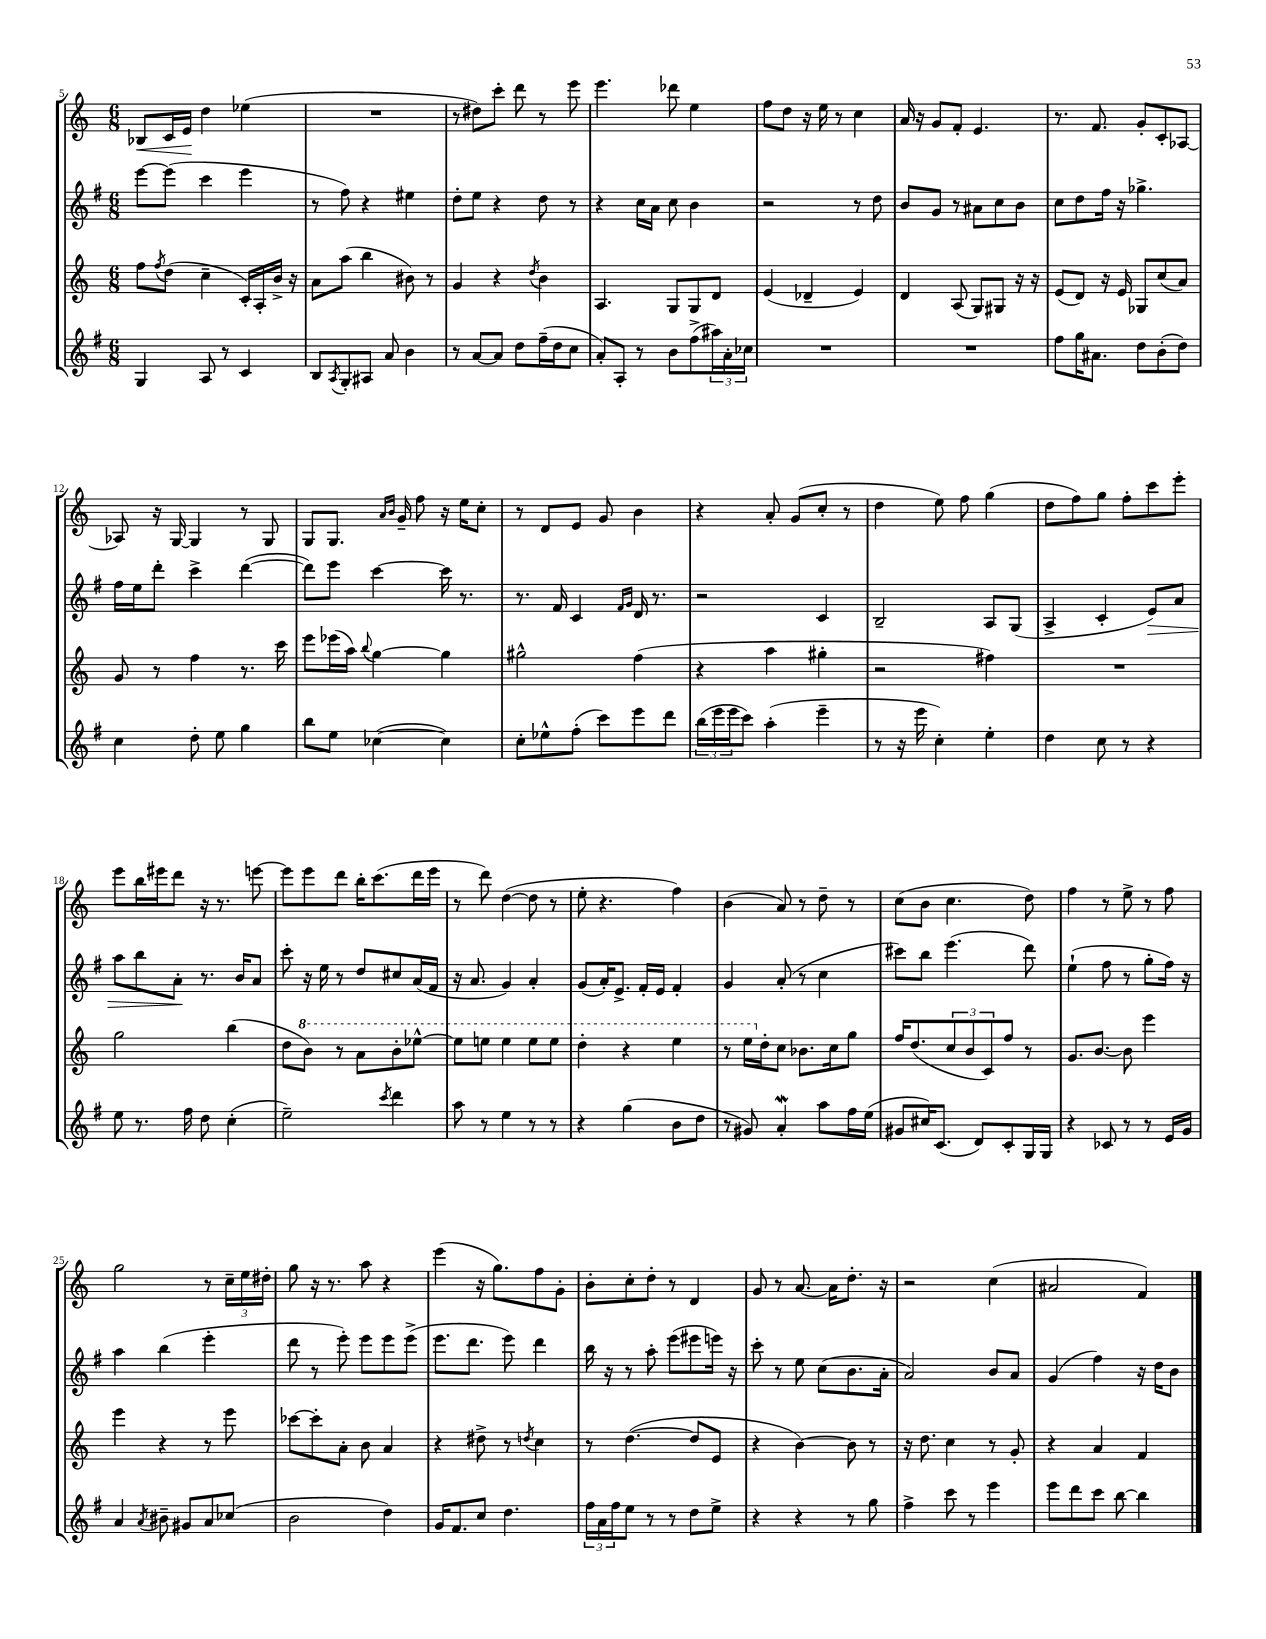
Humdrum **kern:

**kern	**kern	**kern	**dynam	**kern	**dynam
*part4	*part3	*part2	*part2	*part1	*part1
*staff4	*staff3	*staff2	*staff2	*staff1	*staff1
*clefG2	*clefG2	*clefG2	*	*clefG2	*
*k[f#]	*k[]	*k[f#]	*	*k[]	*
*M6/8	*M6/8	*M6/8	*	*M6/8	*
=5	=5	=5	=5	=5	=5
!	!	!	!	!	!LO:HP:b
4G/	8ff\L	[8eee\L	.	8B-X/L	<
.	8qff/	.	.	.	.
.	(8dd\J	(8eee\J]	.	16c/L	.
.	.	.	.	16e/JJ	.
8A/	4cc~\	4ccc\	.	4dd\	[
8r	.	.	.	.	.
4c/	16c'/LL)	4eee\	.	(4ee-X\	.
.	16A'/	.	.	.	.
.	16b^/JJ	.	.	.	.
.	16r	.	.	.	.
=6	=6	=6	=6	=6	=6
8B/L	8a\L	8r	.	2.r	.
8qA/	.	.	.	.	.
8G'/	(8aa\J	8ff#\)	.	.	.
8A#X/J	4bb\	4r	.	.	.
8a/	.	.	.	.	.
4b\	8b#X\)	4ee#X\	.	.	.
.	8r	.	.	.	.
=7	=7	=7	=7	=7	=7
8r	4g/	8dd'\L	.	8r	.
[8a/L	.	8ee\J	.	8dd#X\L)	.
8a/J]	4r	4r	.	8ccc'\J	.
8dd\L	.	.	.	8ddd\	.
.	8qdd/	.	.	.	.
(16ff#~\L	4b\	8dd\	.	8r	.
16dd\J	.	.	.	.	.
8cc\J	.	8r	.	8eee\	.
=8	=8	=8	=8	=8	=8
8a'/L)	4.A/	4r	.	4.eee\	.
8A'/J	.	.	.	.	.
8r	.	16cc\LL	.	.	.
.	.	16a\JJ	.	.	.
8b\L	8G/L	8cc\	.	8ddd-X\	.
(8ff#^\	8G/	4b\	.	4ee\	.
24aa#X\L)	8d/J	.	.	.	.
24a'\	.	.	.	.	.
24cc-X\JJ	.	.	.	.	.
=9	=9	=9	=9	=9	=9
2.r	(4e/	2r	.	8ff\L	.
.	.	.	.	8dd\J	.
.	4d-X~/	.	.	16r	.
.	.	.	.	16ee\	.
.	.	.	.	8r	.
.	4e/)	8r	.	4cc\	.
.	.	8dd\	.	.	.
=10	=10	=10	=10	=10	=10
2.r	4d/	8b/L	.	16a/	.
.	.	.	.	16r	.
.	.	8g/J	.	8g/L	.
.	(8A/	8r	.	8f'/J	.
.	8G/L)	8a#X\L	.	4.e/	.
.	8G#X/J	8cc\	.	.	.
.	16r	8b\J	.	.	.
.	16r	.	.	.	.
=11	=11	=11	=11	=11	=11
8ff#\L	(8e/L	8cc\L	.	8.r	.
16gg\K	8d/J)	8dd\	.	.	.
8.a#X\J	.	.	.	8.f/	.
.	16r	16ff#\Jk	.	.	.
.	16e/	16r	.	.	.
8dd\L	8G-X/L	4.gg-X^\	.	8g'/L	.
(8b'\	(8cc/	.	.	8c'/	.
8dd\J)	8a/J)	.	.	[8A-X/J	.
!!LO:LB:g=z
=12	=12	=12	=12	=12	=12
4cc\	8g/	16ff#\LL	.	8A-X/]	.
.	.	16ee\J	.	.	.
.	8r	8ddd'\J	.	16r	.
.	.	.	.	[16G/	.
8dd'\	4ff\	4ccc^\	.	4G/]	.
8ee\	.	.	.	.	.
4gg\	8.r	([4ddd\	.	8r	.
.	.	.	.	8G/	.
.	16ccc\	.	.	.	.
=13	=13	=13	=13	=13	=13
8bb\L	8eee\L	8ddd\L])	.	8G/L	.
8ee\J	(16eee-X\L	8eee\J	.	8.G/J	.
.	16aa\JJ)	.	.	.	.
.	8qqbb/	.	.	.	.
([4cc-X\	[4gg\	[4ccc\	.	.	.
.	.	.	.	16qqa/LL	.
.	.	.	.	16qqb/JJ	.
.	.	.	.	16g~/	.
.	.	.	.	8ff\	.
4cc-\])	4gg\]	16ccc\]	.	16r	.
.	.	8.r	.	16ee\KL	.
.	.	.	.	8cc'\J	.
=14	=14	=14	=14	=14	=14
8cc'\L	2gg#X^^\	8.r	.	8r	.
8ee-X^^\	.	.	.	8d/L	.
.	.	16f#/	.	.	.
(8ff#'\J	.	4c/	.	8e/J	.
8ccc\L)	.	.	.	8g/	.
.	.	16qqf#/LL	.	.	.
.	.	16qqg/JJ	.	.	.
8eee\	(4ff\	16d/	.	4b\	.
.	.	8.r	.	.	.
8ddd\J	.	.	.	.	.
=15	=15	=15	=15	=15	=15
(24bb\LL	4r	2r	.	4r	.
24eee\	.	.	.	.	.
24eee\J	.	.	.	.	.
8ccc\J)	.	.	.	.	.
(4aa'\	4aa\	.	.	8a'/	.
.	.	.	.	(8g/L	.
4eee~\	4gg#X'\	4c/	.	8cc'/J	.
.	.	.	.	8r	.
=16	=16	=16	=16	=16	=16
8r	2r	2B~/	.	4dd\	.
16r	.	.	.	.	.
16eee\	.	.	.	.	.
4cc'\)	.	.	.	8ee\)	.
.	.	.	.	8ff\	.
4ee'\	4ff#X\)	8A/L	.	(4gg\	.
.	.	(8G/J	.	.	.
=17	=17	=17	=17	=17	=17
4dd\	2.r	4A^/	.	8dd\L	.
.	.	.	.	8ff\)	.
8cc\	.	4c'/	.	8gg\J	.
8r	.	.	.	8ff'\L	.
!	!	!	!LO:HP:b	!	!
4r	.	8e/L)	>	8ccc\	.
.	.	8a/J	.	8eee'\J	.
!!LO:LB:g=z
=18	=18	=18	=18	=18	=18
8ee\	2gg\	8aa\L	.	8eee\L	.
8.r	.	8bb\	.	16bb\L	.
.	.	.	.	16eee#X\J	.
.	.	8a'\J	.	8ddd\J	.
16ff#\	.	.	.	.	.
8dd\	.	8.r	]	16r	.
.	.	.	.	8.r	.
(4cc'\	(4bb\	.	.	.	.
.	.	16b/KL	.	.	.
.	.	8a/J	.	[8eeen\	.
=19	=19	=19	=19	=19	=19
2ee~\)	8dd\L	8ccc'\	.	8eee\L]	.
*	*8va	*	*	*	*
.	8bb\J)	16r	.	8eee\	.
.	.	16ee\	.	.	.
.	8r	8r	.	8ddd\J	.
.	8aa\L	8dd/L	.	16bb'\KL	.
.	.	.	.	(8.ccc\	.
8qccc/	.	.	.	.	.
4ddd\	8bb'\	8cc#X/	.	.	.
.	[8eee-X^^\J	(16a/L	.	16ddd\L	.
.	.	16f#/JJ	.	16eee\JJ	.
=20	=20	=20	=20	=20	=20
8aa\	8eee-\L]	16r	.	8r	.
.	.	8.a/	.	.	.
8r	8eeen\J	.	.	8ddd\)	.
4ee\	4eee\	4g/)	.	([4dd\	.
8r	8eee\L	4a'/	.	8dd\]	.
8r	8eee\J	.	.	8r	.
=21	=21	=21	=21	=21	=21
4r	4ddd'\	(8g/L	.	8ee'\	.
.	.	16a'/K)	.	4.r	.
.	.	8.e^/J	.	.	.
(4gg\	4r	.	.	.	.
.	.	16f#'/LL	.	.	.
.	.	16e/JJ	.	.	.
8b\L	4eee\	4f#'/	.	4ff\)	.
8dd\J	.	.	.	.	.
=22	=22	=22	=22	=22	=22
8r	8r	4g/	.	(4b\	.
8g#X/)	16eee\LL	.	.	.	.
*	*X8va	*	*	*	*
.	16dd'\J	.	.	.	.
4aW'/	8cc\J	(8a'/	.	8a/)	.
.	8.b-X\L	8r	.	8r	.
8aa\L	.	4cc\	.	8dd~\	.
.	16cc\k	.	.	.	.
16ff#\L	8gg\J	.	.	8r	.
(16ee\JJ	.	.	.	.	.
=23	=23	=23	=23	=23	=23
8g#X/L	16ff/KL	8ccc#X\L)	.	(8cc\L	.
.	(8.dd/	.	.	.	.
16cc#X/K)	.	8bb\J	.	8b\J	.
(8.c/J	.	.	.	.	.
.	12cc/	(4.eee\	.	4.cc\	.
.	12b/	.	.	.	.
8d/L)	.	.	.	.	.
.	12c/)	.	.	.	.
8c'/	8ff/J	.	.	.	.
16G/L	8r	8ddd\)	.	8dd\)	.
16G/JJ	.	.	.	.	.
=24	=24	=24	=24	=24	=24
4r	8.g/L	(4ee`\	.	4ff\	.
.	[8.b/J	.	.	.	.
8c-X/	.	8ff#\	.	8r	.
8r	8b\]	8r	.	8ee^\	.
8r	4eee\	8gg'\L	.	8r	.
16e/LL	.	16ff#\Jk)	.	8ff\	.
16g/JJ	.	16r	.	.	.
!!LO:LB:g=z
=25	=25	=25	=25	=25	=25
4a/	4eee\	4aa\	.	2gg\	.
8qa/	.	.	.	.	.
8b#X~\	4r	(4bb\	.	.	.
8g#X/L	.	.	.	.	.
8a/	8r	4eee'\	.	8r	.
(8cc-X/J	8eee\	.	.	24cc~\LL	.
.	.	.	.	24ee\	.
.	.	.	.	24dd#X'\JJ	.
=26	=26	=26	=26	=26	=26
2b\	[8ccc-X\L	8ddd\	.	8gg\	.
.	8ccc-'\]	8r	.	16r	.
.	.	.	.	8.r	.
.	8a'\J	8eee'\)	.	.	.
.	8b\	8eee\L	.	8aa\	.
4dd\)	4a/	8eee\	.	4r	.
.	.	(8eee^\J	.	.	.
=27	=27	=27	=27	=27	=27
16g/KL	4r	8.eee\L	.	(4eee\	.
8.f#/	.	.	.	.	.
.	.	8.ddd\J	.	.	.
8cc/J	8dd#X^\	.	.	16r	.
.	.	.	.	8.gg\L)	.
4.dd\	8r	8eee\)	.	.	.
.	8qddn/	.	.	.	.
.	4cc\	4ddd\	.	8ff\	.
.	.	.	.	8g'\J	.
=28	=28	=28	=28	=28	=28
24ff#\LL	8r	16bb\	.	8b'\L	.
24a\	.	.	.	.	.
.	.	16r	.	.	.
24ff#\J	.	.	.	.	.
8ee\J	([4.dd\	8r	.	8cc'\	.
8r	.	8aa'\	.	8dd'\J	.
8r	.	(8eee\L	.	8r	.
8dd\L	8dd/L]	8eee#X\	.	4d/	.
8ee^\J	8e/J	16eeen\Jk)	.	.	.
.	.	16r	.	.	.
=29	=29	=29	=29	=29	=29
4r	4r	8ccc'\	.	8g/	.
.	.	8r	.	8r	.
4r	[4b\)	8ee\	.	[8.a/	.
.	.	(8cc\L	.	.	.
.	.	.	.	16a\KL]	.
8r	8b\]	8.b\	.	8.dd'\J	.
8gg\	8r	.	.	.	.
.	.	16a'\Jk	.	16r	.
=30	=30	=30	=30	=30	=30
4ff#^\	16r	2a/)	.	2r	.
.	8.dd\	.	.	.	.
8ccc\	4cc\	.	.	.	.
8r	.	.	.	.	.
4eee\	8r	8b/L	.	(4cc\	.
.	8g'/	8a/J	.	.	.
=31	=31	=31	=31	=31	=31
8eee\L	4r	(4g/	.	2a#X/	.
8ddd\	.	.	.	.	.
8ccc\J	4a/	4ff#\)	.	.	.
[8bb\	.	.	.	.	.
4bb\]	4f/	16r	.	4f/)	.
.	.	16dd\KL	.	.	.
.	.	8b\J	.	.	.
==	==	==	==	==	==
*-	*-	*-	*-	*-	*-
